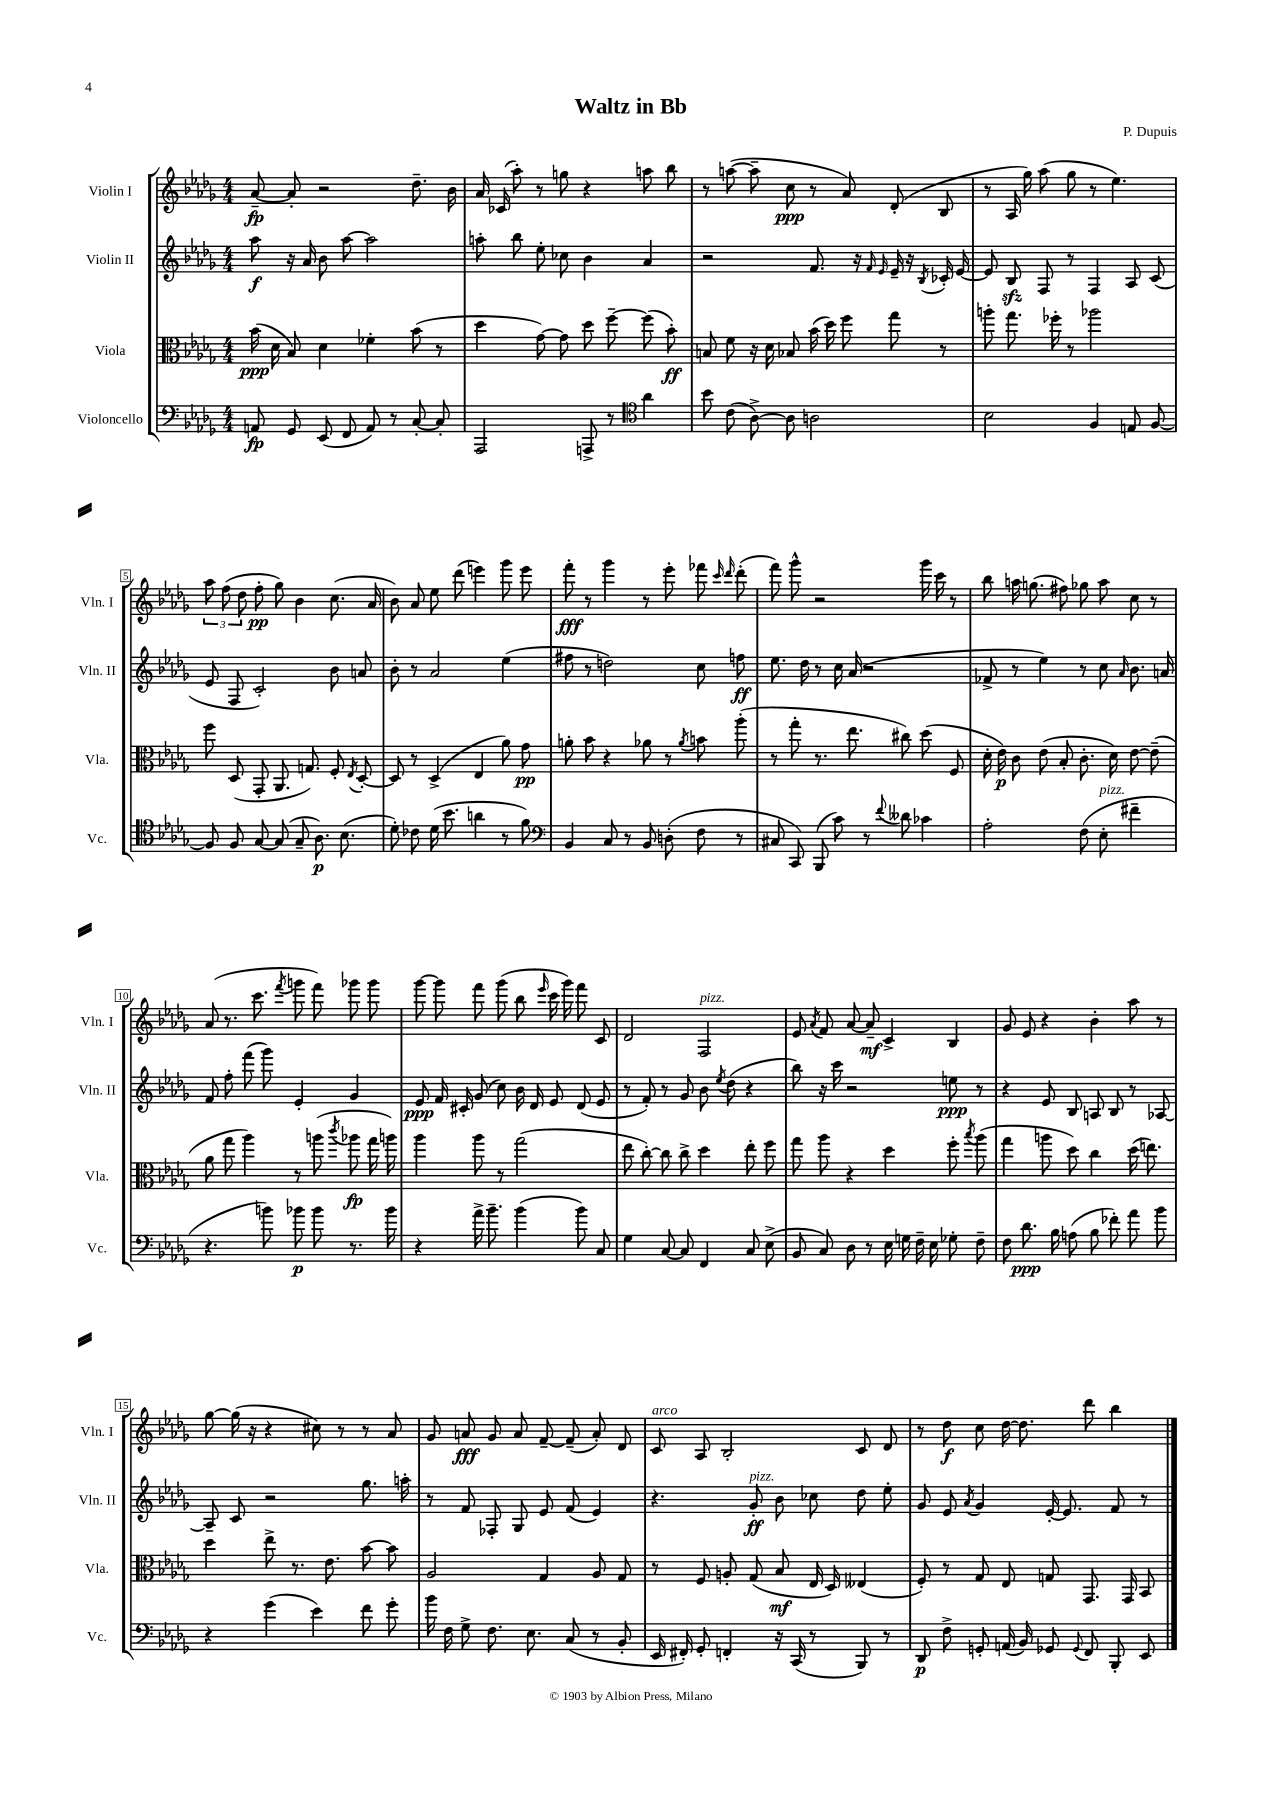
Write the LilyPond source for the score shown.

\header { title = "Waltz in Bb" composer = "P. Dupuis" }
<<
\new StaffGroup <<
\new Staff = "s0" \with { instrumentName = "Violin I" shortInstrumentName = "Vln. I" } {
    \clef treble \key des \major \numericTimeSignature \time 4/4
    \autoBeamOff aes'8~--\fp aes'8-. r2 des''8.-- bes'16 |
    aes'16 ces'16( aes''8-.) r8 g''8 r4 a''8 bes''8 |
    r8 a''8~( a''8-- c''8\ppp r8 aes'8) des'8-.( bes8 |
    r8 aes16 ges''16) aes''8( ges''8 r8 ees''4.) |
    \tuplet 3/2 { aes''8 f''8( des''8 } f''8-.\pp ges''8) bes'4 c''8.( aes'16 |
    bes'8) aes'8 ees''8 des'''8( e'''4) ges'''8 e'''8 |
    f'''8-.\fff r8 ges'''4 r8 ees'''8-. fes'''8 \grace { c'''16 des'''16 } des'''8-.( |
    f'''8) ges'''8-^ r2 ges'''16 c'''16 r8 |
    bes''8 a''16 g''8.( fis''8) ges''8 a''8 c''8 r8 |
    aes'8( r8. c'''8. \acciaccatura { f'''8 } g'''8 f'''8) ges'''8 ges'''8 |
    ges'''8~ ges'''8 f'''8 ges'''8( bes''8 \grace { ees'''16 } c'''16 ges'''16) f'''8 c'8 |
    des'2 f2^\markup { \italic "pizz." } |
    ees'8 \acciaccatura { aes'8 } f'8 aes'8~ aes'8--\mf c'4-> bes4 |
    ges'8 ees'8 r4 bes'4-. aes''8 r8 |
    ges''8~ ges''16( r16 r4 cis''8) r8 r8 aes'8 |
    ges'8 a'8\fff ges'8 a'8 f'8~-- f'8--( a'8-.) des'8 |
    c'8^\markup { \italic "arco" } aes8 bes2-. c'8 des'8 |
    r8 des''8\f c''8 des''16~ des''8. des'''8 bes''4 \bar "|." |
}
\new Staff = "s1" \with { instrumentName = "Violin II" shortInstrumentName = "Vln. II" } {
    \clef treble \key des \major \numericTimeSignature \time 4/4
    \autoBeamOff aes''8\f r16 aes'16 bes'8 aes''8~ aes''2 |
    a''8-. bes''8 ees''8-. ces''8 bes'4 aes'4 |
    r2 f'8. r16 \grace { f'16 ees'16 } ees'16-- r16 \acciaccatura { bes8 } ces'16-. ees'16~ |
    ees'8 bes8\sfz f8 r8 f4 aes8 c'8( |
    ees'8 f8 c'2-.) bes'8 a'8 |
    bes'8-. r8 aes'2 ees''4( |
    fis''8 r8 d''2) c''8 f''8\ff |
    ees''8. des''16 r8 c''16 aes'16( r2 |
    fes'8-> r8 ees''4) r8 c''8 \grace { aes'16 } bes'8. a'16 |
    f'8 f''8-. f'''8( ges'''8) ees'4-. ges'4 |
    ees'8\ppp f'16 cis'16-. ges'8( c''8) bes'16 des'16 ees'8 des'8( ees'8 |
    r8 f'8-.) r8 ges'8 bes'8 \acciaccatura { ees''8 } des''8( r4 |
    bes''8) r16 c'''16 r2 e''8\ppp r8 |
    r4 ees'8 bes8 a8 bes8 r8 aes8~ |
    aes8-- c'8 r2 ges''8. a''16-. |
    r8 f'8 fes8-. ges8 ees'8 f'8( ees'4) |
    r4. ges'8-.\ff^\markup { \italic "pizz." } bes'8 ces''8 des''8 ees''8-. |
    ges'8 ees'8 \acciaccatura { aes'8 } ges'4 ees'16~-. ees'8. f'8 r8 \bar "|." |
}
\new Staff = "s2" \with { instrumentName = "Viola" shortInstrumentName = "Vla." } {
    \clef alto \key des \major \numericTimeSignature \time 4/4
    \autoBeamOff bes'16\ppp( des'16 bes8) des'4 fes'4-. bes'8( r8 |
    des''4 ges'8~) ges'8 des''8 f''8~-- f''8( bes'8-.\ff) |
    b8 f'8 r16 des'16 bes8 bes'16( des''16) f''8 ges''8 r8 |
    a''8-. ges''8. fes''16-. r8 aes''2 |
    f''8 des8( ges,8-. aes,8. g8.) f8-. \acciaccatura { ees8 } des8~-. |
    des8 r8 des4->( ees4 aes'8) ges'8\pp |
    a'8-. bes'8 r4 aes'8 r8 \acciaccatura { aes'8 } b'8 aes''8-.( |
    r8 ges''8-. r8. ees''8. cis''8) des''8( f8 |
    des'16-. ees'16\p) c'8 ees'8( bes8-. c'8.-. des'16) ees'8~ ees'8--( |
    aes'8 ges''8 aes''4) r8 a''8( \acciaccatura { c'''8 } aes''8\fp ges''16 a''16) |
    aes''4 aes''8 r8 ges''2( |
    ees''8 c''8~-.) c''8 c''8-> des''4 ees''8-. f''8 |
    ges''8 aes''8 r4 des''4 f''8-. \acciaccatura { bes''8 } aes''8( |
    ges''4 a''8 des''8) c''4 des''16( e''8.) |
    des''4 ees''8-> r8. ees'8. bes'8~ bes'8 |
    aes2 ges4 aes8 ges8 |
    r8 f8 a8-. ges8( bes8\mf ees16 des16) eeses4( |
    f8-.) r8 ges8 ees8 g8 ges,8. ges,16 bes,8 \bar "|." |
}
\new Staff = "s3" \with { instrumentName = "Violoncello" shortInstrumentName = "Vc." } {
    \clef bass \key des \major \numericTimeSignature \time 4/4
    \autoBeamOff a,8\fp ges,8 ees,8( f,8 a,8) r8 c8~-. c8-. |
    aes,,2 a,,8-> r8 \clef tenor aes'4 |
    bes'8 c'8( aes8~->) aes8 a2 |
    bes2 f4 e8 f8~ |
    f8 f8 ges8~ ges8( ges8-- aes8.\p) bes8.( |
    des'8-.) ces'8 des'16( bes'8. a'4 r8 f'8) |
    \clef bass bes,4 c8 r8 bes,8 d8-.( f8 r8 |
    cis8 c,8) bes,,8( c'8) r8 \appoggiatura { f'8 } deses'8 ces'4 |
    aes2-. f8( ees8-.^\markup { \italic "pizz." } fis'4-- |
    r4. b'8) bes'8\p bes'8 r8. bes'16 |
    r4 aes'16-> bes'8.-- bes'4( bes'8) c8 |
    ges4 c8~ c8 f,4 c8 ees8->( |
    bes,8 c8) des8 r8 ees16 g16 f16-- ees16 ges8-. f8-- |
    f8 des'8.\ppp bes16 a8( bes8 fes'8-.) aes'8 bes'8 |
    r4 ges'4( ees'4) f'8 ges'8-. |
    bes'16 f16 ges8-> f8. ees8. c8( r8 bes,8-. |
    ees,16 fis,16-.) ges,8-. f,4-. r16 c,16( r8 bes,,8) r8 |
    des,8\p f8-> g,8-. a,16( bes,16) ges,8 \appoggiatura { ges,8 } f,8 bes,,8-. ees,8 \bar "|." |
}
>>
>>
\layout { \context { \Score \override BarNumber.stencil = #(make-stencil-boxer 0.1 0.3 ly:text-interface::print) } }
